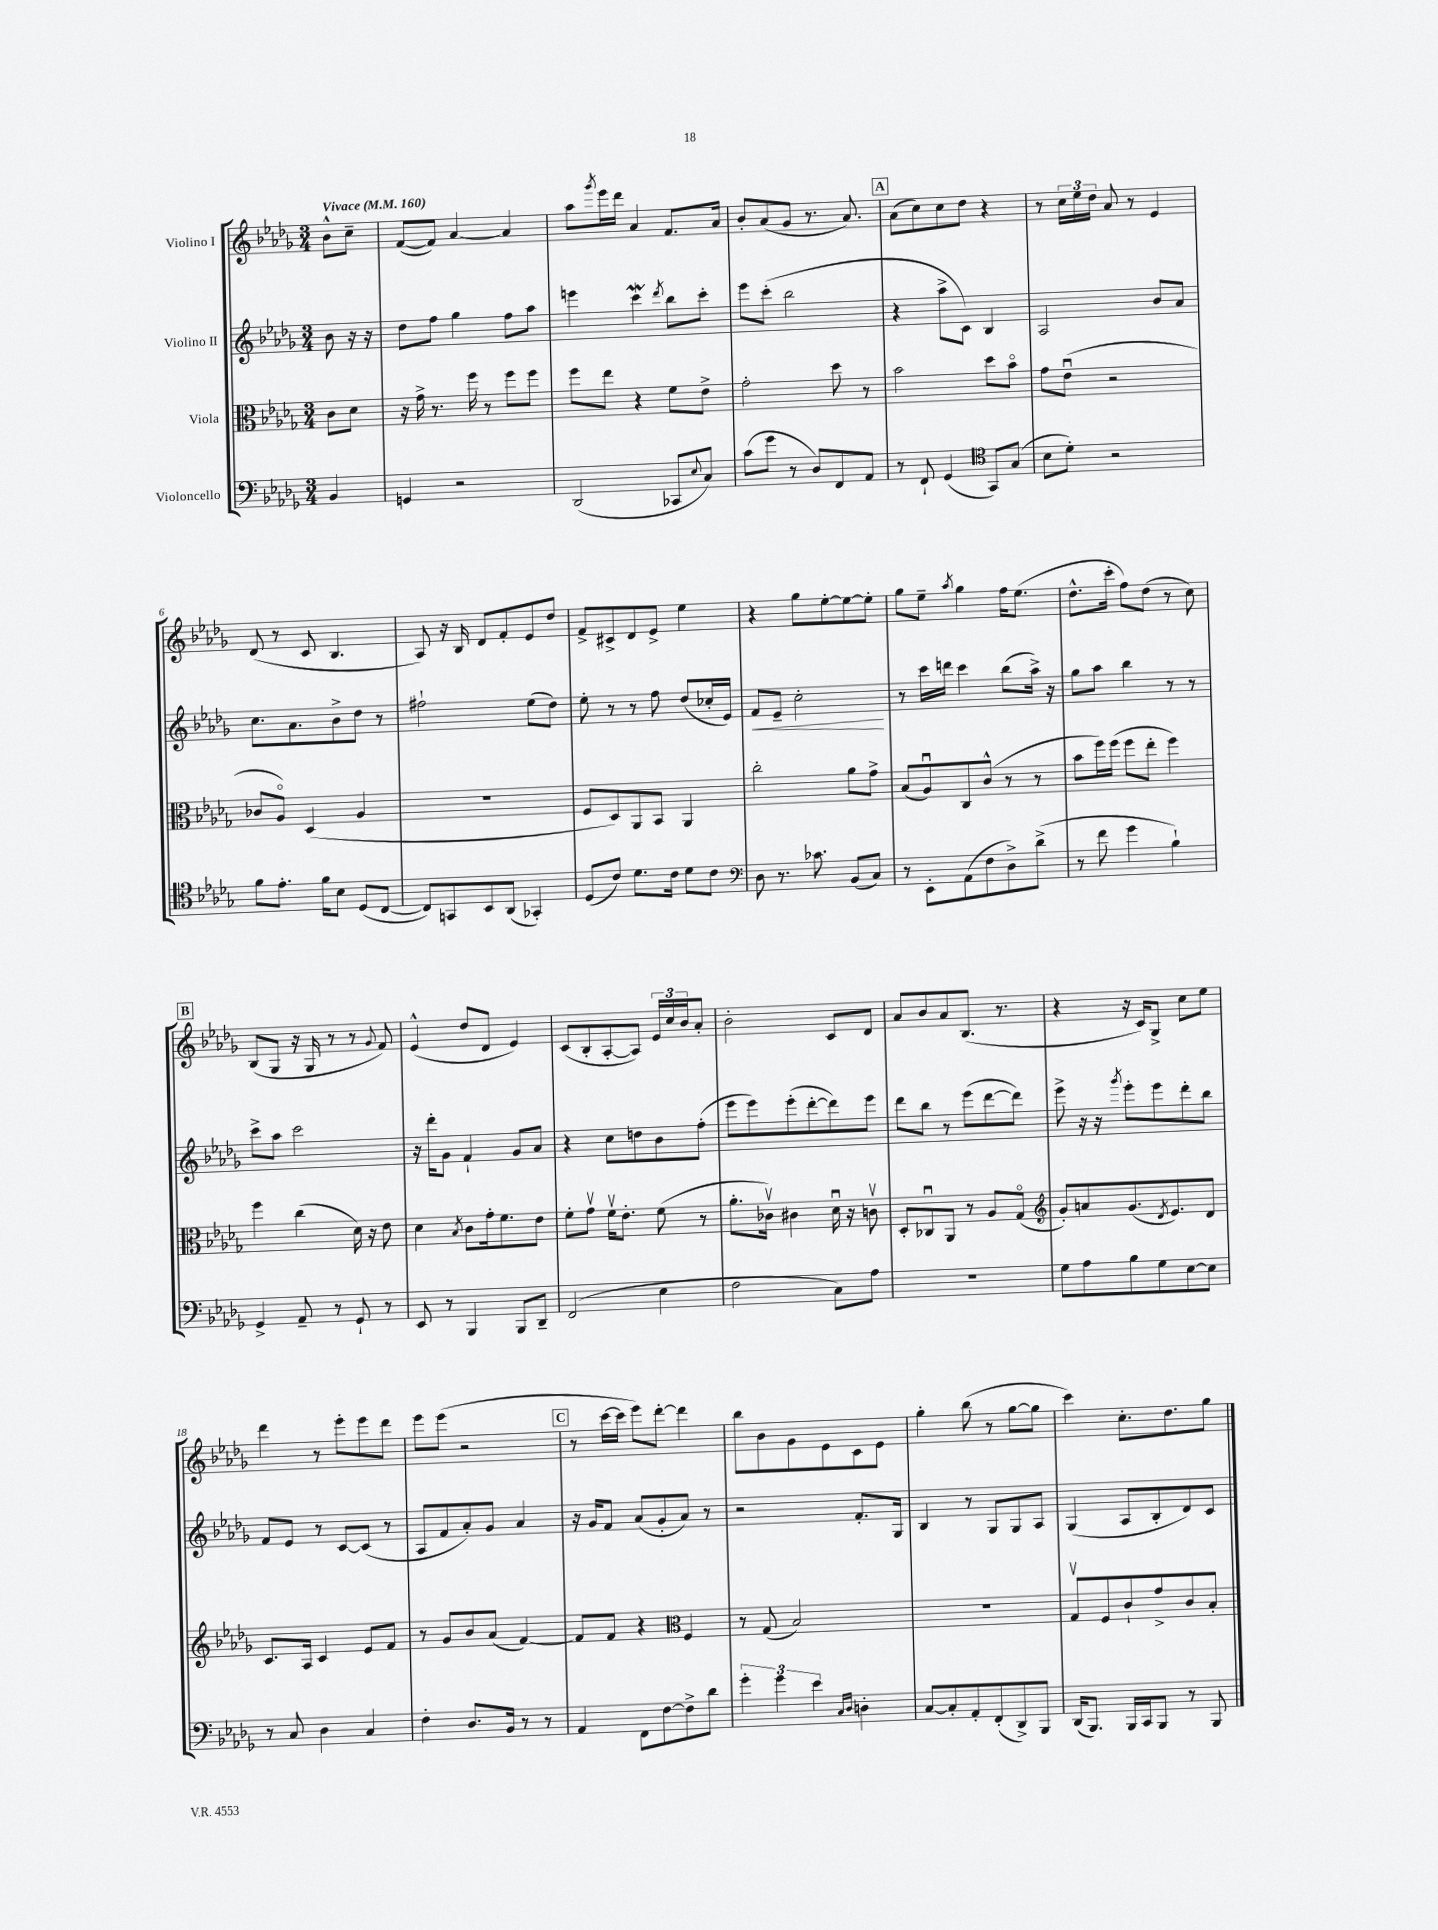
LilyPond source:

<<
\new StaffGroup <<
\new Staff = "s0" \with { instrumentName = "Violino I" } {
    \clef treble \key des \major \numericTimeSignature \time 3/4 \partial 4 \tempo "Vivace" 4 = 160
    bes'8-^ c''8-- |
    f'8~( f'8) aes'4~ aes'4 |
    aes''8 \acciaccatura { ges'''8 } ees'''16 des'''16 aes'4 f'8. aes'16 |
    bes'8-. aes'8( ges'8 r8. aes'8.) |
    \mark \markup { \box "A" } aes'8( c''8) c''8 des''8 r4 |
    r8 \tuplet 3/2 { c''16 ees''16 des''16 } aes'8 r8 ees'4 |
    des'8( r8 c'8 bes4. |
    aes8) r16 bes16 des'8 f'8-. ees'8 des''8 |
    f'8-> cis'8-> des'8 ees'8-> ees''4 |
    r4 ges''8 ees''8~-. ees''8~ ees''8-. |
    ges''8 ees''8-- \acciaccatura { aes''8 } ges''4 f''16 ees''8.( |
    des''8.-^ c'''16-. f''8) des''8( r8 c''8) |
    \mark \markup { \box "B" } bes8( ges8 r16 ges16 r8 r8 \appoggiatura { ges'8 } f'8) |
    ees'4-^( des''8 des'8 ees'4) |
    c'8( bes8-. aes8~-. aes8) \tuplet 3/2 { ees'16 c''16 bes'16 } aes'8-. |
    bes'2-. c'8 des'8 |
    aes'8 bes'8 aes'8 bes8.( r8. |
    r4 r16 c'16) ges8-> c''8 ees''8 |
    des'''4 r8 ees'''8-. ees'''8 des'''8 |
    ees'''8 ees'''8( r2 |
    \mark \markup { \box "C" } r8 c'''16~ c'''16 ees'''8) des'''8~-. des'''4 |
    bes''8 bes'8 ges'8 ees'8 c'8 ees'8 |
    ges''4-. bes''8( r8 ges''8~ ges''8 |
    c'''4) c''8.-. des''8. ges''8 \bar "|." |
}
\new Staff = "s1" \with { instrumentName = "Violino II" } {
    \clef treble \key des \major \numericTimeSignature \time 3/4 \partial 4
    bes'8 r16 r16 |
    des''8 f''8 ges''4 f''8 aes''8 |
    e'''4 c'''4\mordent \acciaccatura { des'''8 } bes''8 c'''8-. |
    ees'''8 c'''8-.( bes''2 |
    \mark \markup { \box "A" } r4 aes''8-> c'8) bes4 |
    aes2 bes'8 aes'8 |
    c''8. aes'8. bes'8-> des''8 r8 |
    fis''2-! ees''8( des''8) |
    ees''8-. r8 r8 f''8 des''8( ces''16-. ees'16) |
    f'8\< ees'8-- c''2-.\! |
    r8 c'''16 d'''16 c'''4 bes''8( aes''16->) r16 |
    ges''8 aes''8 bes''4 r8 r8 |
    \mark \markup { \box "B" } c'''8-> aes''8 c'''2 |
    r16 des'''16-. ges'8 f'4-! ges'8 aes'8 |
    r4 c''8 d''8 bes'8 f''8-.( |
    ees'''8 ees'''8) ees'''8-.( des'''8~-. des'''8) ees'''8 |
    des'''8 bes''8 r8 ees'''8( des'''8~ des'''8) |
    ees'''8-> r16 r16 \acciaccatura { ges'''8 } ees'''8-. ees'''8 des'''8-. bes''8 |
    f'8 ees'8 r8 c'8~ c'8( r8 |
    aes8 f'8 aes'8-.) ges'8 aes'4 |
    \mark \markup { \box "C" } r16 ges'16 f'8 aes'8( ges'8-. aes'8) r8 |
    r2 f'8.-. ges16 |
    bes4 r8 ges8 ges8 aes8 |
    ges4( aes8 bes8-. des'8) c'8 \bar "|." |
}
\new Staff = "s2" \with { instrumentName = "Viola" } {
    \clef alto \key des \major \numericTimeSignature \time 3/4 \partial 4
    c'8 des'8 |
    r16 ges'16-> r8. f''16 r8 f''8 f''8 |
    f''8 ees''8 r4 f'8 ees'8-> |
    ges'2-. des''8 r8 |
    \mark \markup { \box "A" } bes'2 des''8 bes'8\flageolet |
    ges'8 ees'8\downbow( r2 |
    ces'8 aes8\flageolet) des4( aes4 |
    R2. |
    f8 des8) aes,8 bes,8 aes,4 |
    c''2-. aes'8 ges'8-> |
    bes8( aes8\downbow) c8 c'8-^( r8 r8 |
    bes'8 f''16) f''16( f''8 ees''8-. f''4) |
    \mark \markup { \box "B" } f''4 c''4( des'16) r16 ees'8 |
    des'4 \acciaccatura { bes8 } c'8 ges'16-. f'8. ees'8 |
    f'8-. ges'8\upbow f'16\upbow ees'8.-. f'8( r8 |
    aes'8.-. ces'16\upbow) cis'4 des'16\downbow r16 c'8\upbow |
    des8-. ces8\downbow aes,8 r8 aes8 ges8\flageolet( |
    \clef treble ges'8-.) a'8 ges'8.( \acciaccatura { des'8 } ees'8.) des'8 |
    c'8. aes16 c'4 ees'8 f'8 |
    r8 ges'8 bes'8 aes'8( f'4~) |
    \mark \markup { \box "C" } f'8 f'8 r4 \clef alto f4 |
    r8 ges8( bes2) |
    R2. |
    ges8\upbow f8 c'8-! ges'8-> c'8 bes8-. \bar "|." |
}
\new Staff = "s3" \with { instrumentName = "Violoncello" } {
    \clef bass \key des \major \numericTimeSignature \time 3/4 \partial 4
    bes,4 |
    g,4 r2 |
    des,2( ces,8 \appoggiatura { ees8 } c8) |
    c'8( ges'8 r8 des8) f,8 aes,8 |
    \mark \markup { \box "A" } r8 f,8-! ges,4( \clef tenor ges,8) ges8( |
    bes8 des'8-.) r2 |
    f'8 ees'8.-. f'16 bes8 des8( c8~ |
    c8) g,8 bes,8 aes,8( ges,4-.) |
    des8( c'8) des'8. c'16 des'8 c'8 |
    \clef bass des8 r8. ces'8. bes,8( c8) |
    r8 ees,8-. aes,8( f8 des8->) des'8->( |
    r8 f'8 ges'4 bes4-!) |
    \mark \markup { \box "B" } ges,4-> aes,8-- r8 ges,8-! r8 |
    ees,8 r8 bes,,4 bes,,8 des,8-- |
    f,2( ees4 |
    f2 c8) aes8 |
    R2. |
    ges8 aes8 bes8 ges8 ees8~ ees8 |
    r8 c8 des4 c4 |
    f4-. des8. bes,16 r8 r8 |
    \mark \markup { \box "C" } aes,4 f,8 f8~ f8-> des'8 |
    \tuplet 3/2 { ges'4-. ges'4 ees'4 } \grace { c16 des16 } d4-. |
    c8~ c8-. aes,8-. f,8-.( des,8->) bes,,8 |
    des,16( bes,,8.) bes,,16 c,16 bes,,8 r8 bes,,8 \bar "|." |
}
>>
>>
